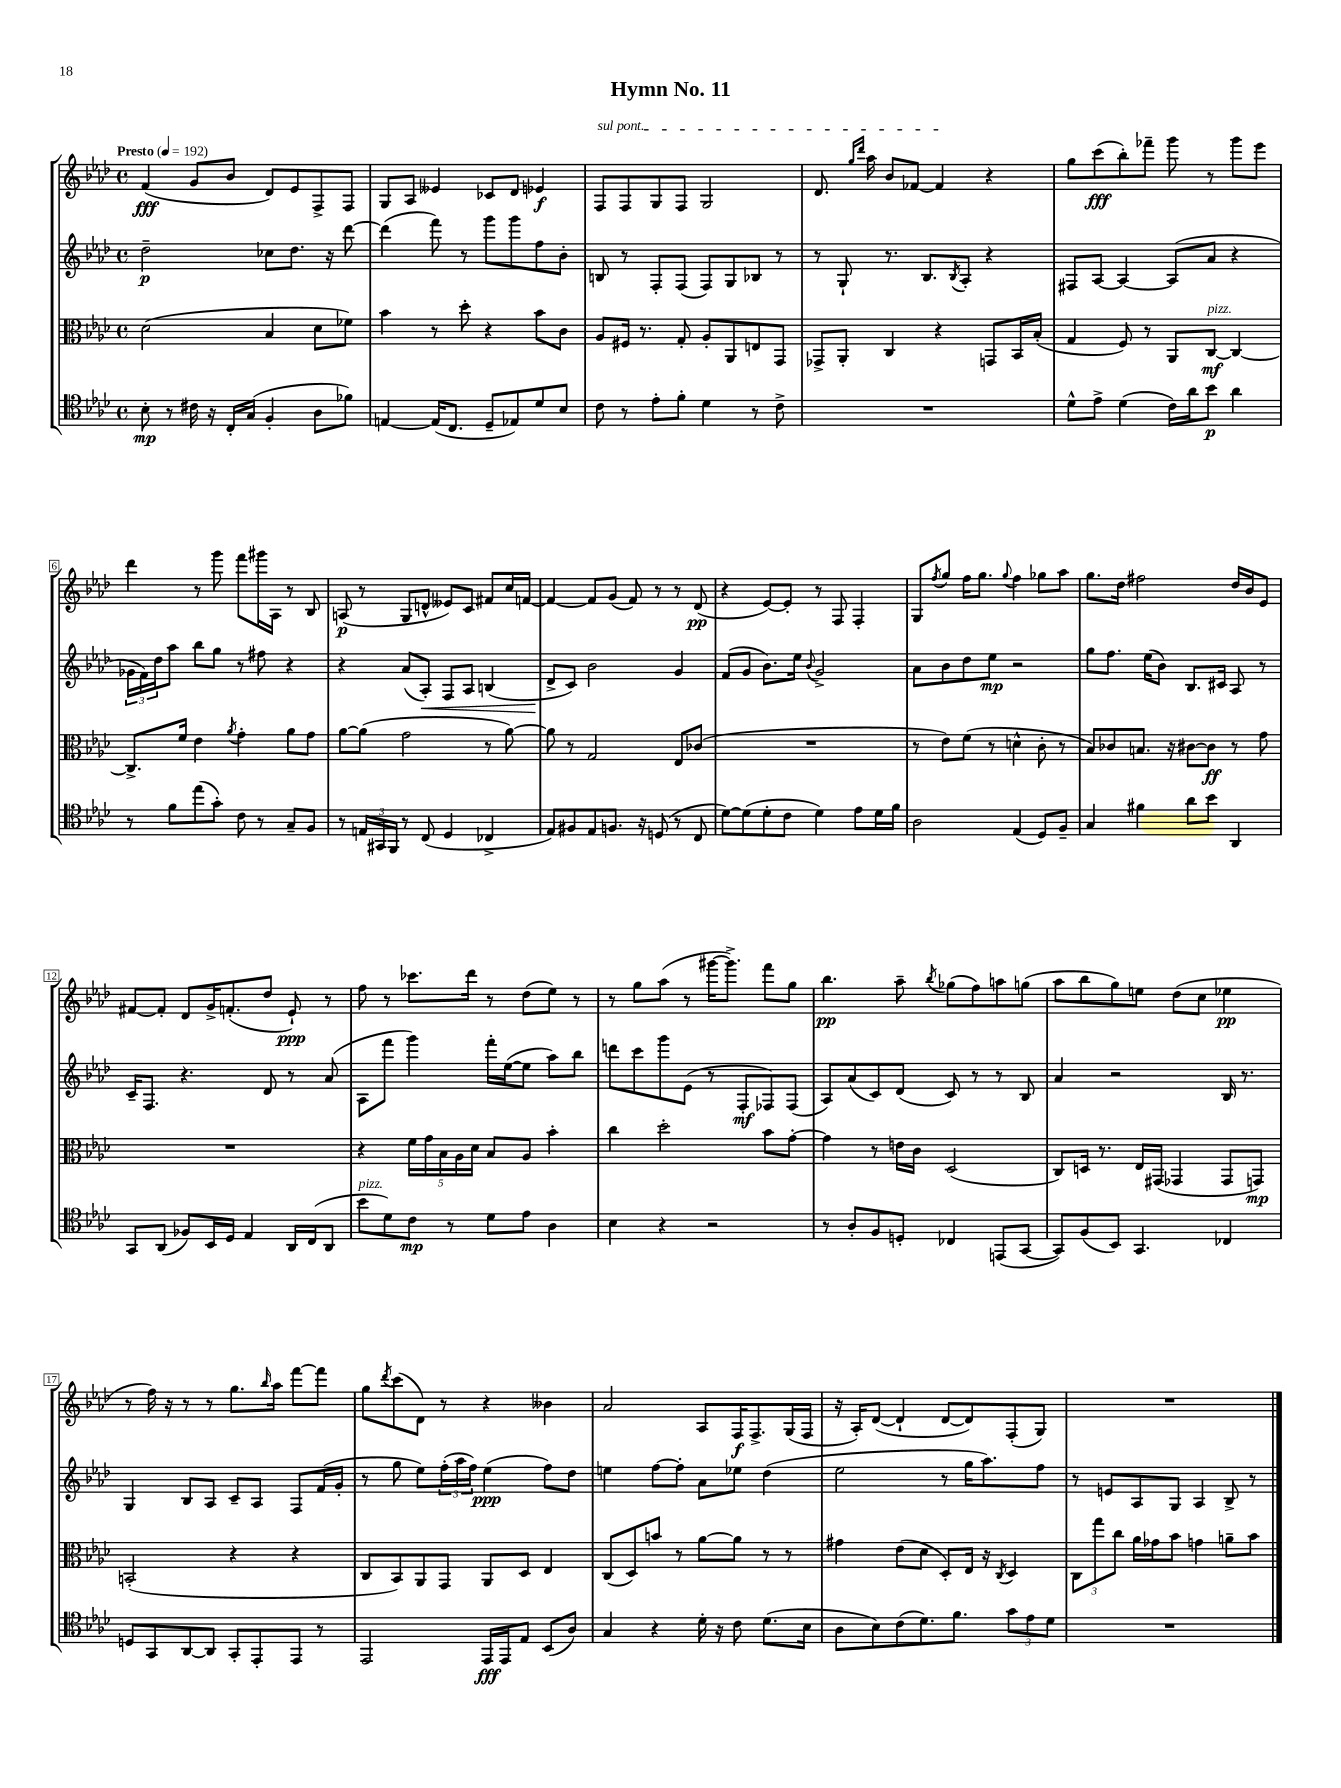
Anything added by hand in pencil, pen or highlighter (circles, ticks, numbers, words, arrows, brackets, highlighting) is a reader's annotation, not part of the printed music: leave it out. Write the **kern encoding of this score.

**kern	**kern	**kern	**kern
*staff4	*staff3	*staff2	*staff1
*clefC4	*clefC3	*clefG2	*clefG2
*k[b-e-a-d-]	*k[b-e-a-d-]	*k[b-e-a-d-]	*k[b-e-a-d-]
*M4/4	*M4/4	*M4/4	*M4/4
*met(c)	*met(c)	*met(c)	*met(c)
*MM192	*MM192	*MM192	*MM192
8B-'	(2d-	2dd-~	(4f
8r	.	.	.
16c#	.	.	8g
16r	.	.	.
16C'	.	.	8b-
(16G	.	.	.
4F'	4B-	8cc-	8d-)
.	.	8.dd-	8e-
8A-	8d-	.	8F^
.	.	16r	.
8f-)	8f-)	[8ddd-	8F
=	=	=	=
[4E	4b-	(4ddd-]	8G
.	.	.	8A-
(16E]	8r	8fff)	4e--
8.C	.	.	.
.	8dd-'	8r	.
8D-~	4r	8ggg	8c-
8E-)	.	8ggg	8d-
8d-	8b-	8ff	4e-
8B-	8c	8b-'	.
=	=	=	=
8c	8A-	8B	8F
8r	16F#	8r	8F
.	8.r	.	.
8e-'	.	8F'	8G
8f'	8G'	(8F	8F
4d-	8A-'	8F)	2G
.	8AA-	8G	.
8r	8E	8B-	.
8c^	8GG	8r	.
=	=	=	=
1r	8GG-^	8r	8.d-
.	8AA-'	8G`	.
.	.	.	16qqgg
.	.	.	16qqddd-
.	.	.	16aa-
.	4C	8.r	8b-
.	.	.	[8f-
.	.	8.B-	.
.	4r	.	4f-]
.	.	8qB-	.
.	.	8A-'	.
.	8GG	4r	4r
.	16BB-	.	.
.	(16B-'	.	.
=	=	=	=
8d-^^	4G	8F#	8gg
8e-^	.	[8A-	(8ccc
(4d-	8F)	4A-_	8bb-')
.	8r	.	8fff-~
16c)	8AA-	(8A-]	8ggg
16a-	.	.	.
8b-	[8C	8a-	8r
4a-	4C_	4r	8ggg
.	.	.	8eee-
=	=	=	=
8r	8.C^]	24g-	4ddd-
.	.	24f)	.
.	.	24dd-	.
8f	.	8aa-	.
.	16f	.	.
(8ee-	4e-	8bb-	8r
8g')	.	8gg	8ggg
.	8qa-	.	.
8c	4g'	8r	8fff
8r	.	8ff#	16ggg#
.	.	.	16A-
8G~	8a-	4r	8r
8F	8g	.	8B-
=	=	=	=
8r	[8a-	4r	(8A
24E	(8a-]	.	8r
24GG#	.	.	.
24FF	.	.	.
8r	2g	(8a-	8G
(8C	.	8A-')	8d^^
4D-	.	8F	8e--)
.	.	8A-	8c
4C-^	8r	(4B	8f#
.	[8a-)	.	16cc
.	.	.	[16f
=	=	=	=
8E-)	8a-]	8d-^	4f_
8F#	8r	8c)	.
8E-	2G	2b-	8f]
8.F	.	.	(8g
.	.	.	8f)
16r	.	.	.
(8D	.	.	8r
8r	8E-	4g	8r
8C	(8c-	.	(8d-
=	=	=	=
[8d-)	1r	(8f	4r
(8d-]	.	8g	.
8d-'	.	8.b-)	[8e-)
8c	.	.	8e-']
.	.	16ee-	.
.	.	8qqb-	.
4d-)	.	2g^	8r
.	.	.	8F
8e-	.	.	4F'
16d-	.	.	.
16f	.	.	.
=	=	=	=
2A-	8r	8a-	8G
.	.	.	8qff
.	8e-)	8b-	8gg
.	(8f	8dd-	16ff
.	.	.	8.gg
.	8r	8ee-	.
.	.	.	8qqgg
(4E-	4d^^	2r	4ff
8D-)	8c'	.	8gg-
8F~	8r	.	8aa-
=	=	=	=
4G	8B-)	8gg	8.gg
.	8c-	8.ff	.
.	.	.	16dd-
4f#	8.B	.	2ff#
.	.	(16ee-	.
.	.	8b-)	.
.	16r	.	.
8a-	[8c#	8.B-	.
8b-	8c#]	.	.
.	.	16c#	.
4AA-	8r	8A-	16dd-
.	.	.	16b-
.	8g	8r	8e-
=	=	=	=
8GG	1r	16c~	[8f#
.	.	8.F	.
(8AA-	.	.	8f#']
8F-)	.	4.r	8d-
16BB-	.	.	16g^
16D-	.	.	(8.f'
4E-	.	.	.
.	.	8d-	8dd-
16AA-	.	8r	8e-`)
(16C	.	.	.
8AA-	.	(8a-	8r
=	=	=	=
8b-	4r	8A-	8ff
8d-)	.	8fff	8r
8c	20f	4ggg)	8.ccc-
.	20g	.	.
.	20B-	.	.
8r	.	.	.
.	20A-	.	.
.	.	.	16ddd-
.	20d-	.	.
8d-	8B-	16fff'	8r
.	.	([16ee-	.
8e-	8A-	8ee-]	(8dd-
4A-	4b-'	8aa-)	8ee-)
.	.	8bb-	8r
=	=	=	=
4B-	4cc	8ddd	8r
.	.	8ccc	8gg
4r	2dd-'	8ggg	(8aa-
.	.	(8e-	8r
2r	.	8r	[16ggg#
.	.	.	8.ggg#^])
.	.	8F'	.
.	8b-	8F-)	8fff
.	[8g'	(8F-	8gg
=	=	=	=
8r	4g]	8A-)	4.bb-
8A-'	.	(8a-	.
8F	8r	8c)	.
8D'	16e	(8d-	8aa-~
.	16c	.	.
.	.	.	8qbb-
4C-	(2D-	8c)	(8gg-
.	.	8r	8ff)
(8EE	.	8r	8aa
[8GG	.	8B-	(8gg
=	=	=	=
8GG])	8C)	4a-	8aa-
(8F	16D	.	8bb-
.	8.r	.	.
8BB-)	.	2r	8gg)
4.GG	16E-	.	8ee
.	(16GG#	.	.
.	4GG-	.	(8dd-
.	.	.	8cc
4C-	8GG-	16B-	4ee-
.	.	8.r	.
.	8GG)	.	.
=	=	=	=
8D	(2BB'	4G	8r
8GG	.	.	16ff)
.	.	.	16r
[8AA-	.	8B-	8r
8AA-]	.	8A-	8r
8GG'	4r	8c~	8.gg
8EE-'	.	8A-	.
.	.	.	16qqbb-
.	.	.	16aa-
8EE-	4r	8F	[8fff
8r	.	(16f	8fff]
.	.	16g'	.
=	=	=	=
2EE-	8C	8r	8gg
.	.	.	8qddd-
.	8BB-)	8gg	(8ccc
.	8AA-	8ee-)	8d-)
.	8GG	(24ff'	8r
.	.	24aa-	.
.	.	24ff)	.
16EE-	8AA-	(4ee-	4r
16EE-	.	.	.
8E-	8D-	.	.
(8BB-	4E-	8ff)	4b--
8A-)	.	8dd-	.
=	=	=	=
4G	(8C	4ee	2a-
.	8D-)	.	.
4r	8b	[8ff	.
.	8r	8ff']	.
16d-'	[8a-	8a-	8A-
16r	.	.	.
8c	8a-]	8ee-	16F
.	.	.	8.F^
(8.d-	8r	(4dd-	.
.	8r	.	(16G
16B-	.	.	16F
=	=	=	=
8A-	4g#	2ee-	16r
.	.	.	16A-')
8B-)	.	.	([8d-
(8c	(8e-	.	4d-`]
8.d-)	8d-	.	.
.	8D-')	8r	[8d-
8.f	.	.	.
.	16E-	16gg	8d-])
.	16r	8.aa-)	.
.	8qC	.	.
12g	4D-	.	(8F'
12e-	.	.	.
.	.	8ff	8G)
12d-	.	.	.
=	=	=	=
1r	12C	8r	1r
.	12gg	.	.
.	.	8e	.
.	12cc	.	.
.	16a-	8A-	.
.	16g-	.	.
.	8b-	8G	.
.	4g	4A-	.
.	8a~	8B-^	.
.	8b-	8r	.
==	==	==	==
*-	*-	*-	*-
